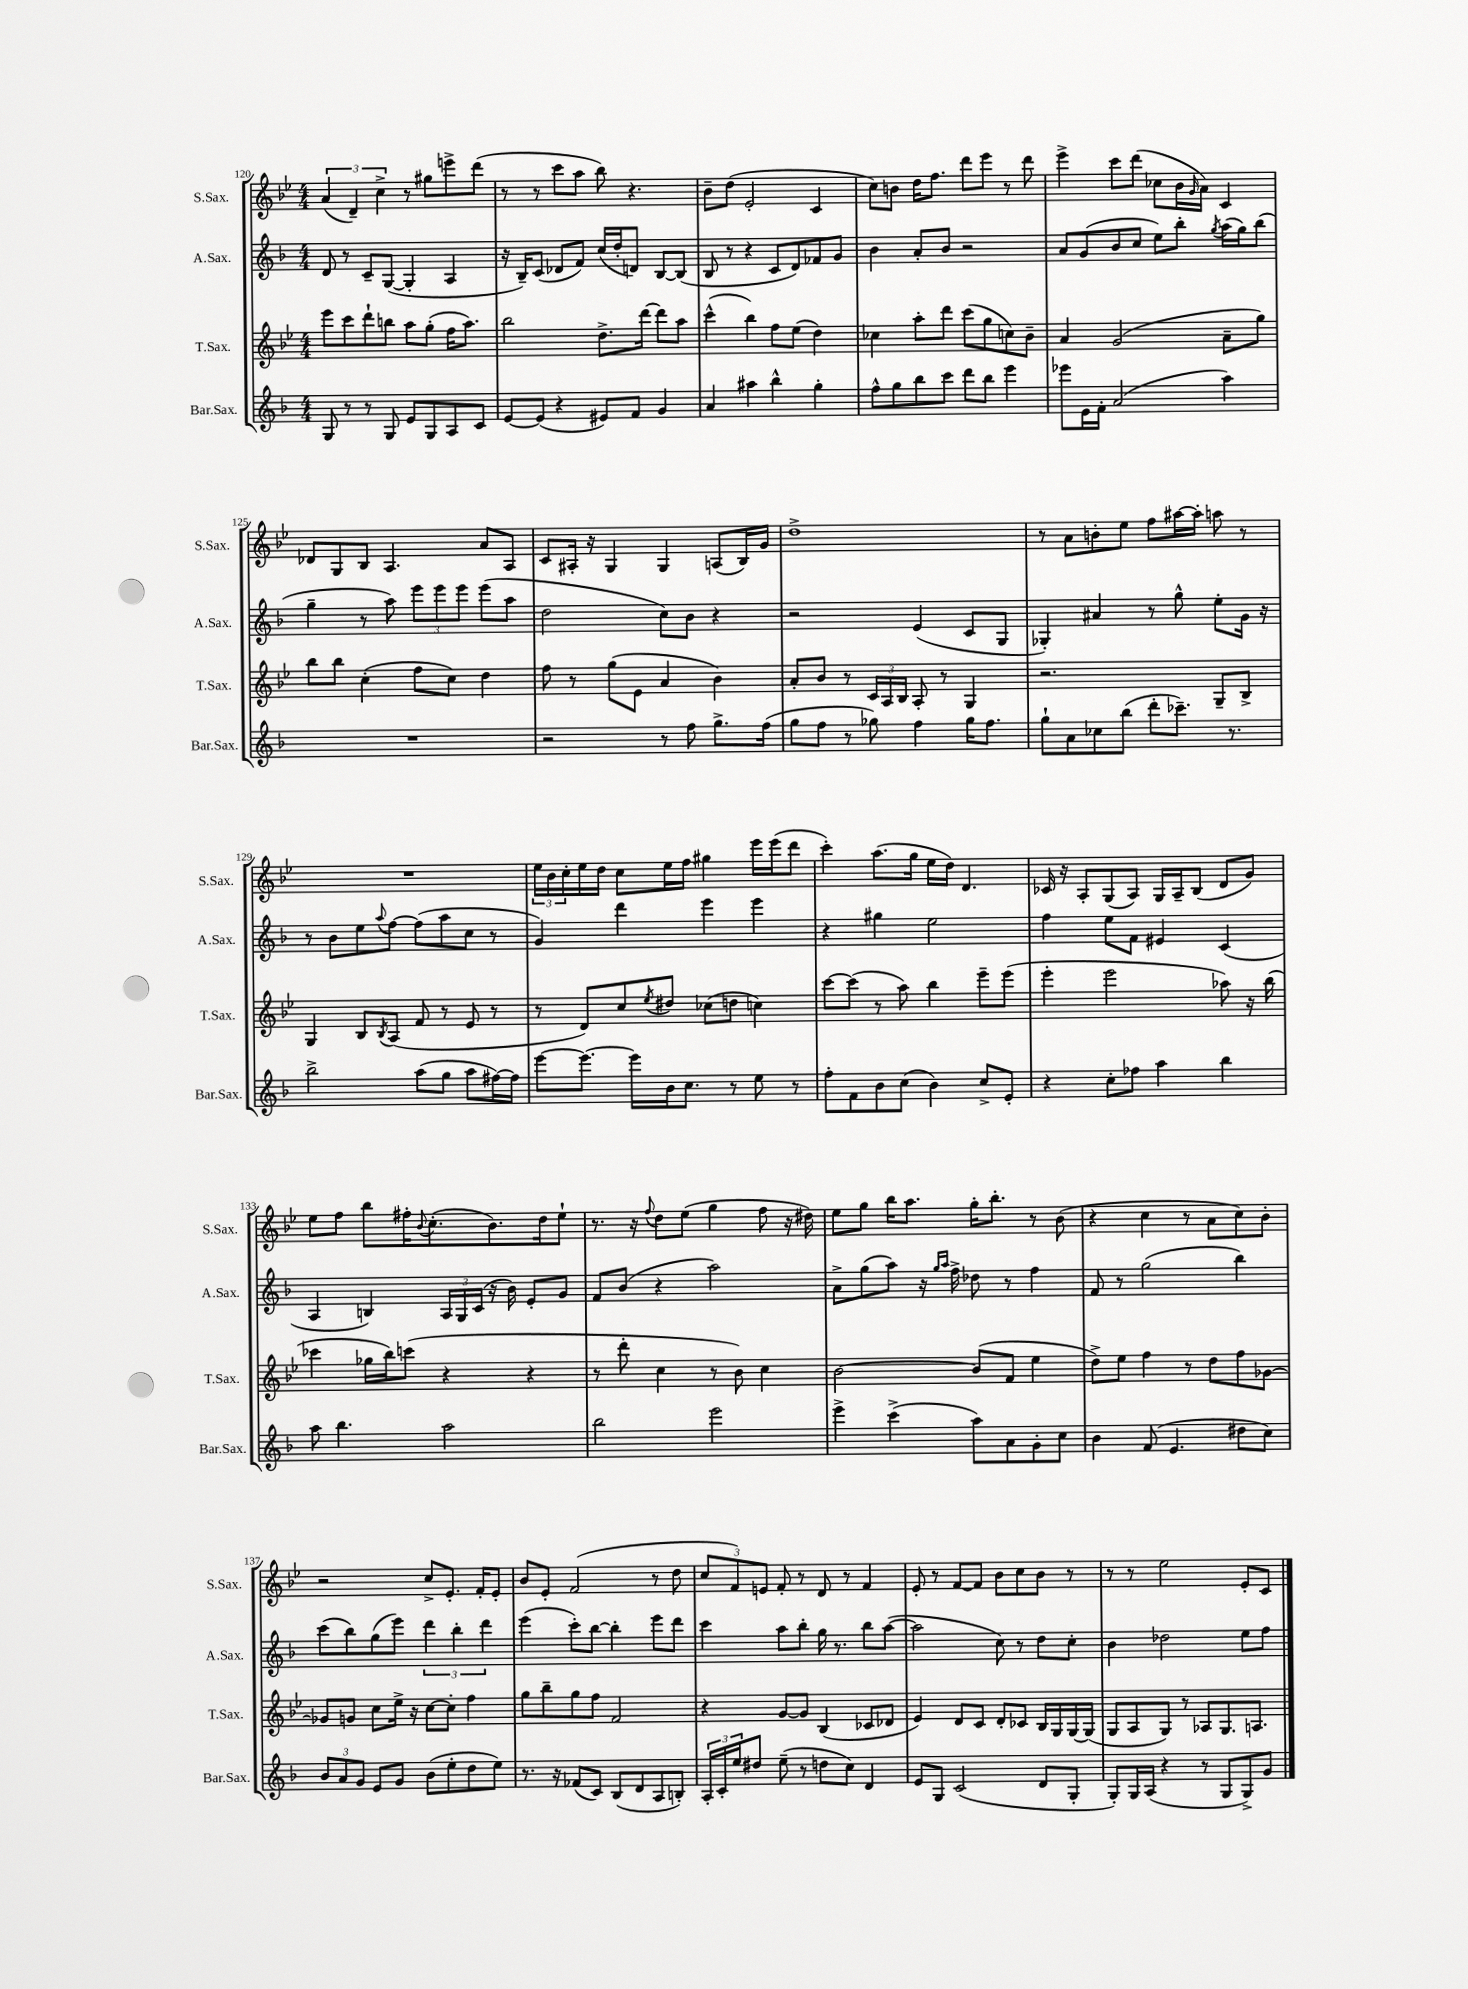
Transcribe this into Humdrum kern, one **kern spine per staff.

**kern	**kern	**kern	**kern
*staff4	*staff3	*staff2	*staff1
*clefG2	*clefG2	*clefG2	*clefG2
*k[b-]	*k[b-e-]	*k[b-]	*k[b-e-]
*M4/4	*M4/4	*M4/4	*M4/4
8G	8eee-	8d	(6a
8r	8ccc	8r	.
.	.	.	6d~)
8r	8ddd`	8c~	.
.	.	.	6cc^
8G	8bb	([8G	.
8e	8aa	4G']	8r
8G	(8gg'	.	8gg#
8A	16ff	4A	8eee^
.	8.aa)	.	.
8c	.	.	(8ddd
=	=	=	=
[8e	2bb-	16r	8r
.	.	16B-~)	.
(8e]	.	(8c	8r
4r	.	8d-	8ccc
.	.	8f)	8aa
8e#)	8.dd^	(16cc	8bb-)
.	.	16dd'	.
8f	.	8d)	4.r
.	[16ddd	.	.
4g	8ddd]	[8B-	.
.	8aa	(8B-]	.
=	=	=	=
4a	(4ccc^^	8B-	8b-~
.	.	8r	(8dd
4aa#	4bb-)	4r	2e-'
4bb-^^	8ff	8c	.
.	(8ee-	8d)	.
4gg'	4dd)	8f-	4c
.	.	8g	.
=	=	=	=
8ff^^	4cc-	4b-	8cc)
8gg	.	.	8b
8bb-	8aa'	8a'	16dd
.	.	.	8.ff
8ccc	8ddd	8b-	.
8ddd	(8ccc	2r	8ddd
8bb-	8gg	.	8eee-
4eee	8cc)	.	8r
.	8b-~	.	8ddd
=	=	=	=
8eee-	4a	8a	4eee-^
16e	.	(8g	.
16f'	.	.	.
(2a	(2g	8b-	8ccc
.	.	8cc	(8ddd
.	.	8ee)	8cc-
.	.	8bb-'	16b-
.	.	.	16qqg
.	.	.	16a)
.	.	8qgg	.
4aa)	8a~	(16aa	4c
.	.	16gg)	.
.	8gg)	(8bb-	.
=	=	=	=
1r	8bb-	4gg~	8d-
.	8bb-	.	8G
.	(4cc'	8r	8B-
.	.	8aa)	4.A
.	8ff	12eee	.
.	.	12eee	.
.	8cc)	.	.
.	.	12eee	.
.	4dd	(8eee	8a
.	.	8aa	8A
=	=	=	=
2r	8ff	2dd	8c
.	8r	.	16A#'
.	.	.	16r
.	(8gg	.	4G
.	8e-	.	.
8r	4a	8cc)	4G
8ff	.	8b-	.
8.gg^	4b-)	4r	(8A
.	.	.	16B-)
(16ff	.	.	16g
=	=	=	=
8gg	8a'	2r	1dd^
8ff	8b-	.	.
8r	8r	.	.
8gg-)	24c	.	.
.	24A	.	.
.	24B-	.	.
4ff	8A'	(4e	.
.	8r	.	.
16gg-	4G	8c	.
8.ff	.	.	.
.	.	8G	.
=	=	=	=
8gg`	2.r	4G-')	8r
8a	.	.	8a
8cc-	.	4a#	8b'
(8bb-	.	.	8ee-
8ddd'	.	8r	8ff
8.ccc-~)	.	8gg^^	[16aa#
.	.	.	16aa#']
.	8G~	8ee'	8aa
8.r	.	.	.
.	8B-^	16g	8r
.	.	16r	.
=	=	=	=
2bb-^	4G	8r	1r
.	.	8b-	.
.	8B-	8ee	.
.	8qB-	8qqaa	.
.	(8A	[8ff	.
(8aa	8f	(8ff]	.
8gg	8r	8aa	.
8aa	8e-	8cc	.
[16ff#)	8r	8r	.
16ff#]	.	.	.
=	=	=	=
[8eee	8r	4g)	24ee-
.	.	.	24b-
.	.	.	24cc'
8.eee_	8d)	.	16ee-
.	.	.	16dd
.	8cc	4ddd	8cc
16eee]	.	.	.
.	8qee-	.	.
16b-	8dd#	.	16ee-
8.cc	.	.	16ff
.	(8cc-	4eee	4gg#
8r	8dd	.	.
8ee	4cc)	4eee	16eee-
.	.	.	(16eee-
8r	.	.	8ddd
=	=	=	=
8ff'	[8ccc	4r	4ccc')
8f	(8ccc]	.	.
8b-	8r	4gg#	(8.aa
(8cc	8aa)	.	.
.	.	.	16gg
4b-)	4bb-	2ee	16ee-
.	.	.	16dd)
.	.	.	4.d
8cc^	8eee-~	.	.
8e'	(8eee-	.	.
=	=	=	=
4r	4eee-'	4ff	16c-
.	.	.	16r
.	.	.	8A'
8cc'	2eee-	8ee	(8G
8ff-	.	8f	8A)
4aa	.	4e#	16G
.	.	.	16A~
.	.	.	(8B-
4bb-	8aa-)	(4c	8d
.	16r	.	8g)
.	(16bb-	.	.
=	=	=	=
8aa	4ccc-	4A	8ee-
4.bb-	.	.	8ff
.	16gg-	4B)	8bb-
.	16bb-)	.	.
.	(8ccc	.	16ff#'
.	.	.	8qqb-
.	.	.	(8.cc'
2aa	4r	24A	.
.	.	24G	.
.	.	(24c	.
.	.	16r	8.b-)
.	.	16b-)	.
.	4r	8e'	.
.	.	.	16dd
.	.	8g	8ee-`
=	=	=	=
2bb-	8r	8f	8.r
.	8ddd'	(8b-	.
.	.	.	16r
.	.	.	8qqff
.	4cc	4r	8dd
.	.	.	(8ee-
2eee	8r	2aa)	4gg
.	8b-)	.	.
.	4cc	.	8ff
.	.	.	16r
.	.	.	16dd#)
=	=	=	=
4eee^	[2b-	8a^	8ee-
.	.	(8gg	8gg
(4ccc^	.	8aa)	16bb-
.	.	.	8.aa
.	.	16r	.
.	.	16qqgg	.
.	.	16qqaa	.
.	.	16ff^	.
8aa)	(8b-]	8dd-	16gg'
.	.	.	8.bb-'
8a	8f	8r	.
8g'	4ee-	4ff	8r
8cc	.	.	(8b-
=	=	=	=
4b-	8dd^)	8f	4r
.	8ee-	8r	.
(8f	4ff	(2gg	4cc
4.e	.	.	.
.	8r	.	8r
.	8dd	.	8a
8dd#	8ff	4bb-)	8cc)
8cc)	[8g-	.	8b-'
=	=	=	=
12b-	8g-]	(8ccc	2r
12a	.	.	.
.	8g	8bb-)	.
12g	.	.	.
8e	8cc	(8gg	.
8g	16ee-^	8eee)	.
.	16r	.	.
(8b-	[8cc	6ddd	8cc^
8ee'	8cc']	.	8.e-'
.	.	6bb-'	.
8dd	4ff	.	.
.	.	.	16f'
.	.	6ddd	.
8ee)	.	.	8e-'
=	=	=	=
8.r	8gg	(4eee	8b-
.	8bb-~	.	8e-'
16r	.	.	.
(8f-	8gg	8ccc')	(2f
8c)	8ff	[8bb-	.
(8B-	2f	4bb-']	.
8d	.	.	.
8A	.	8eee	8r
8B')	.	8ddd	8dd
=	=	=	=
24A'	4r	4ccc	12cc
24c'	.	.	.
24ee	.	.	12f)
8dd#	.	.	.
.	.	.	12e
(8ee~	[8g	8aa	8f'
8r	8g]	8bb-'	8r
8dd	(4B-	16gg	8d
.	.	8.r	.
8cc)	.	.	8r
4d	8c-	8bb-	4f
.	8d-	([8aa	.
=	=	=	=
8e	4e-)	2aa]	8e-'
8G	.	.	8r
(2c	8d	.	[8f
.	8c	.	8f]
.	8d'	8cc)	8b-
.	8c-	8r	8cc
8d	16B-	8dd	8b-
.	16G	.	.
8G'	[16G	8cc'	8r
.	(16G]	.	.
=	=	=	=
8G')	8G	4b-	8r
16G	8A	.	8r
(16A	.	.	.
4r	8G)	2dd-	2ee-
.	8r	.	.
8r	8A-	.	.
8G	8.G	.	.
8G^)	.	8ee	8e-'
.	8.A	.	.
8g	.	8ff	8c
==	==	==	==
*-	*-	*-	*-
